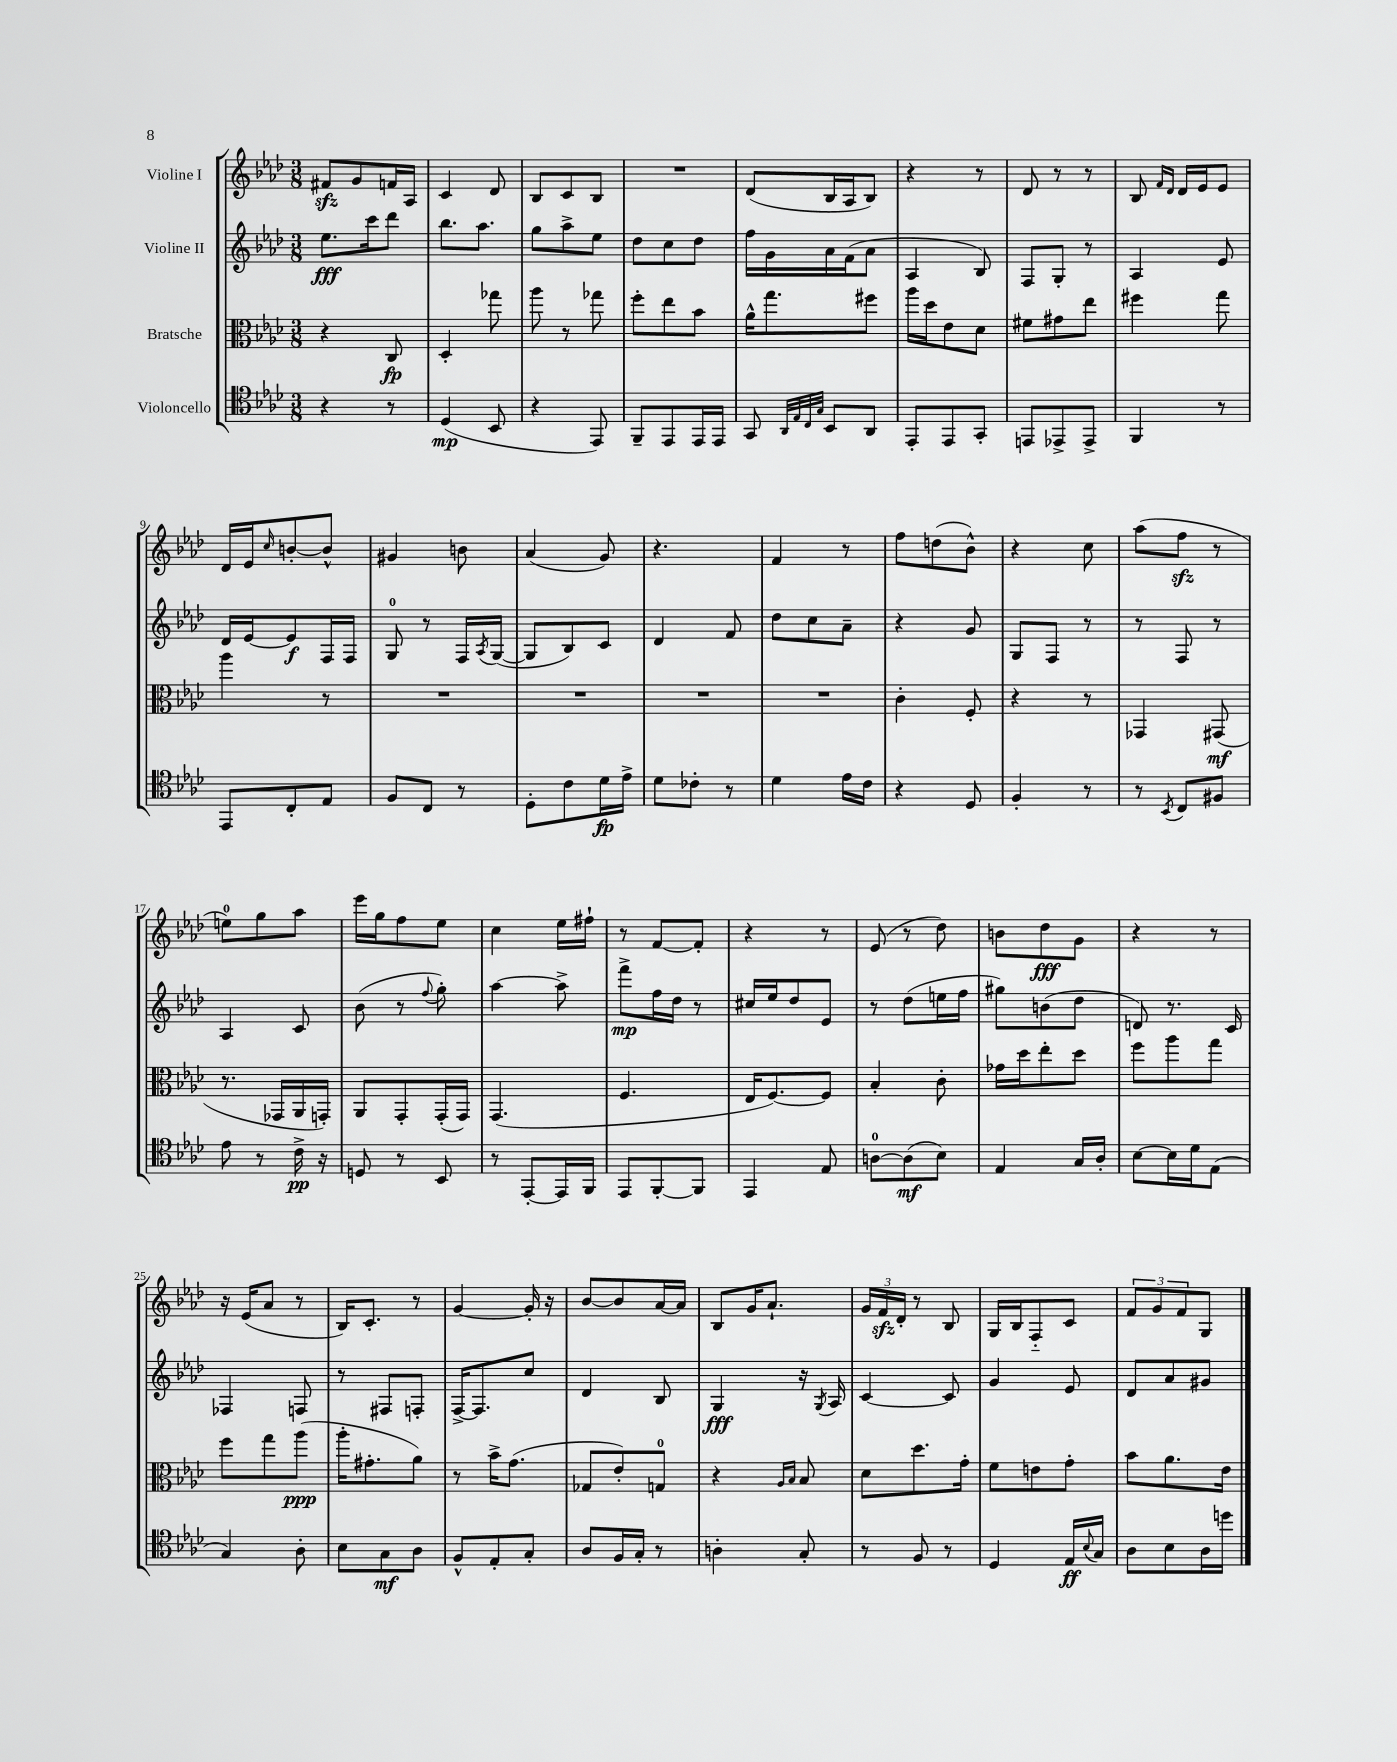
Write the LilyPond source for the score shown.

<<
\new StaffGroup <<
\new Staff = "s0" \with { instrumentName = "Violine I" } {
    \clef treble \key aes \major \numericTimeSignature \time 3/8
    fis'8\sfz g'8 f'16 aes16 |
    c'4 des'8 |
    bes8 c'8 bes8 |
    R4. |
    des'8( bes16 aes16 bes8) |
    r4 r8 |
    des'8 r8 r8 |
    bes8 \grace { f'16 des'16 } des'16 ees'16 ees'8 |
    des'16 ees'16 \grace { c''16 } b'8~-. b'8-^ |
    gis'4 b'8 |
    aes'4( g'8) |
    r4. |
    f'4 r8 |
    f''8 d''8( bes'8-^) |
    r4 c''8 |
    aes''8( f''8\sfz r8 |
    e''8-0) g''8 aes''8 |
    ees'''16 g''16 f''8 ees''8 |
    c''4 ees''16 fis''16-! |
    r8 f'8~ f'8-. |
    r4 r8 |
    ees'8( r8 des''8) |
    b'8 des''8\fff g'8 |
    r4 r8 |
    r16 ees'16( aes'8 r8 |
    bes16) c'8.-. r8 |
    g'4~ g'16-. r16 |
    bes'8~ bes'8 aes'16~ aes'16 |
    bes8 g'16 aes'8.-! |
    \tuplet 3/2 { g'16 f'16\sfz des'16-. } r8 bes8 |
    g16 bes16 f8-_ c'8 |
    \tuplet 3/2 { f'8 g'8 f'8 } g8 \bar "|." |
}
\new Staff = "s1" \with { instrumentName = "Violine II" } {
    \clef treble \key aes \major \numericTimeSignature \time 3/8
    ees''8.\fff c'''16 des'''8 |
    bes''8. aes''8. |
    g''8 aes''8-> ees''8 |
    des''8 c''8 des''8 |
    f''16 g'16 aes'16 f'16( aes'8 |
    aes4 bes8) |
    f8 g8-. r8 |
    aes4 ees'8 |
    des'16 ees'16~ ees'8\f f16 f16 |
    g8-0 r8 f16 \acciaccatura { aes8 } g16~( |
    g8 bes8) c'8 |
    des'4 f'8 |
    des''8 c''8 aes'8-- |
    r4 g'8 |
    g8 f8 r8 |
    r8 f8 r8 |
    aes4 c'8 |
    bes'8( r8 \appoggiatura { f''8 } g''8-.) |
    aes''4~ aes''8-> |
    f'''8->\mp f''16 des''16 r8 |
    cis''16 ees''16 des''8 ees'8 |
    r8 des''8( e''16 f''16 |
    gis''8) b'8( des''8 |
    d'8) r8. c'16 |
    fes4 f8 |
    r8 fis8 f8-. |
    f16~-> f8. c''8 |
    des'4 bes8 |
    g4\fff r16 \acciaccatura { g8 } aes16 |
    c'4~ c'8 |
    g'4 ees'8 |
    des'8 aes'8 gis'8 \bar "|." |
}
\new Staff = "s2" \with { instrumentName = "Bratsche" } {
    \clef alto \key aes \major \numericTimeSignature \time 3/8
    r4 c8\fp |
    des4-. ges''8 |
    aes''8 r8 ges''8 |
    f''8-. ees''8 bes'8 |
    aes'16-^ g''8. fis''8 |
    aes''16 des''16 ees'8 des'8 |
    fis'8 gis'8 ees''8 |
    fis''4 g''8 |
    aes''4 r8 |
    R4. |
    R4. |
    R4. |
    R4. |
    c'4-. f8-. |
    r4 r8 |
    ges,4 gis,8\mf( |
    r8. ges,16 aes,16 g,16-.) |
    aes,8 g,8-. g,16-.( g,16) |
    g,4.( |
    f4. |
    ees16 f8.~) f8 |
    bes4-. c'8-. |
    ges'16 des''16 ees''8-. des''8 |
    f''8 aes''8 g''8 |
    f''8 g''8 aes''8\ppp( |
    aes''16-. gis'8.-. aes'8) |
    r8 bes'16-> g'8.( |
    ges8 ees'8-.) g8-0 |
    r4 \grace { aes16 bes16 } bes8 |
    des'8 des''8. g'16-. |
    f'8 e'8 g'8-. |
    bes'8 aes'8. ees'16 \bar "|." |
}
\new Staff = "s3" \with { instrumentName = "Violoncello" } {
    \clef tenor \key aes \major \numericTimeSignature \time 3/8
    r4 r8 |
    des4\mp( bes,8 |
    r4 ees,8) |
    f,8-- ees,8 ees,16 ees,16 |
    g,8 \grace { aes,32 ees32 c32 g32 } bes,8 aes,8 |
    ees,8-. ees,8 g,8-. |
    e,8 ees,8-> ees,8-> |
    f,4 r8 |
    ees,8 c8-. ees8 |
    f8 c8 r8 |
    des8-. c'8 des'16\fp ees'16-> |
    des'8 ces'8-. r8 |
    des'4 ees'16 c'16 |
    r4 des8 |
    f4-. r8 |
    r8 \acciaccatura { bes,8 } c8 fis8 |
    ees'8 r8 c'16->\pp r16 |
    d8 r8 bes,8 |
    r8 ees,8~-. ees,16 f,16 |
    ees,8 f,8~-. f,8 |
    ees,4 ees8 |
    a8-0~ a8\mf( bes8) |
    ees4 g16 aes16-. |
    bes8~ bes16 des'16 ees8( |
    g4) aes8-. |
    bes8 g8\mf aes8 |
    f8-^ ees8-. g8-. |
    aes8 f16 g16-. r8 |
    a4-. g8-. |
    r8 f8 r8 |
    des4 ees16\ff \appoggiatura { bes8 } g16 |
    aes8 bes8 aes16 d''16 \bar "|." |
}
>>
>>
